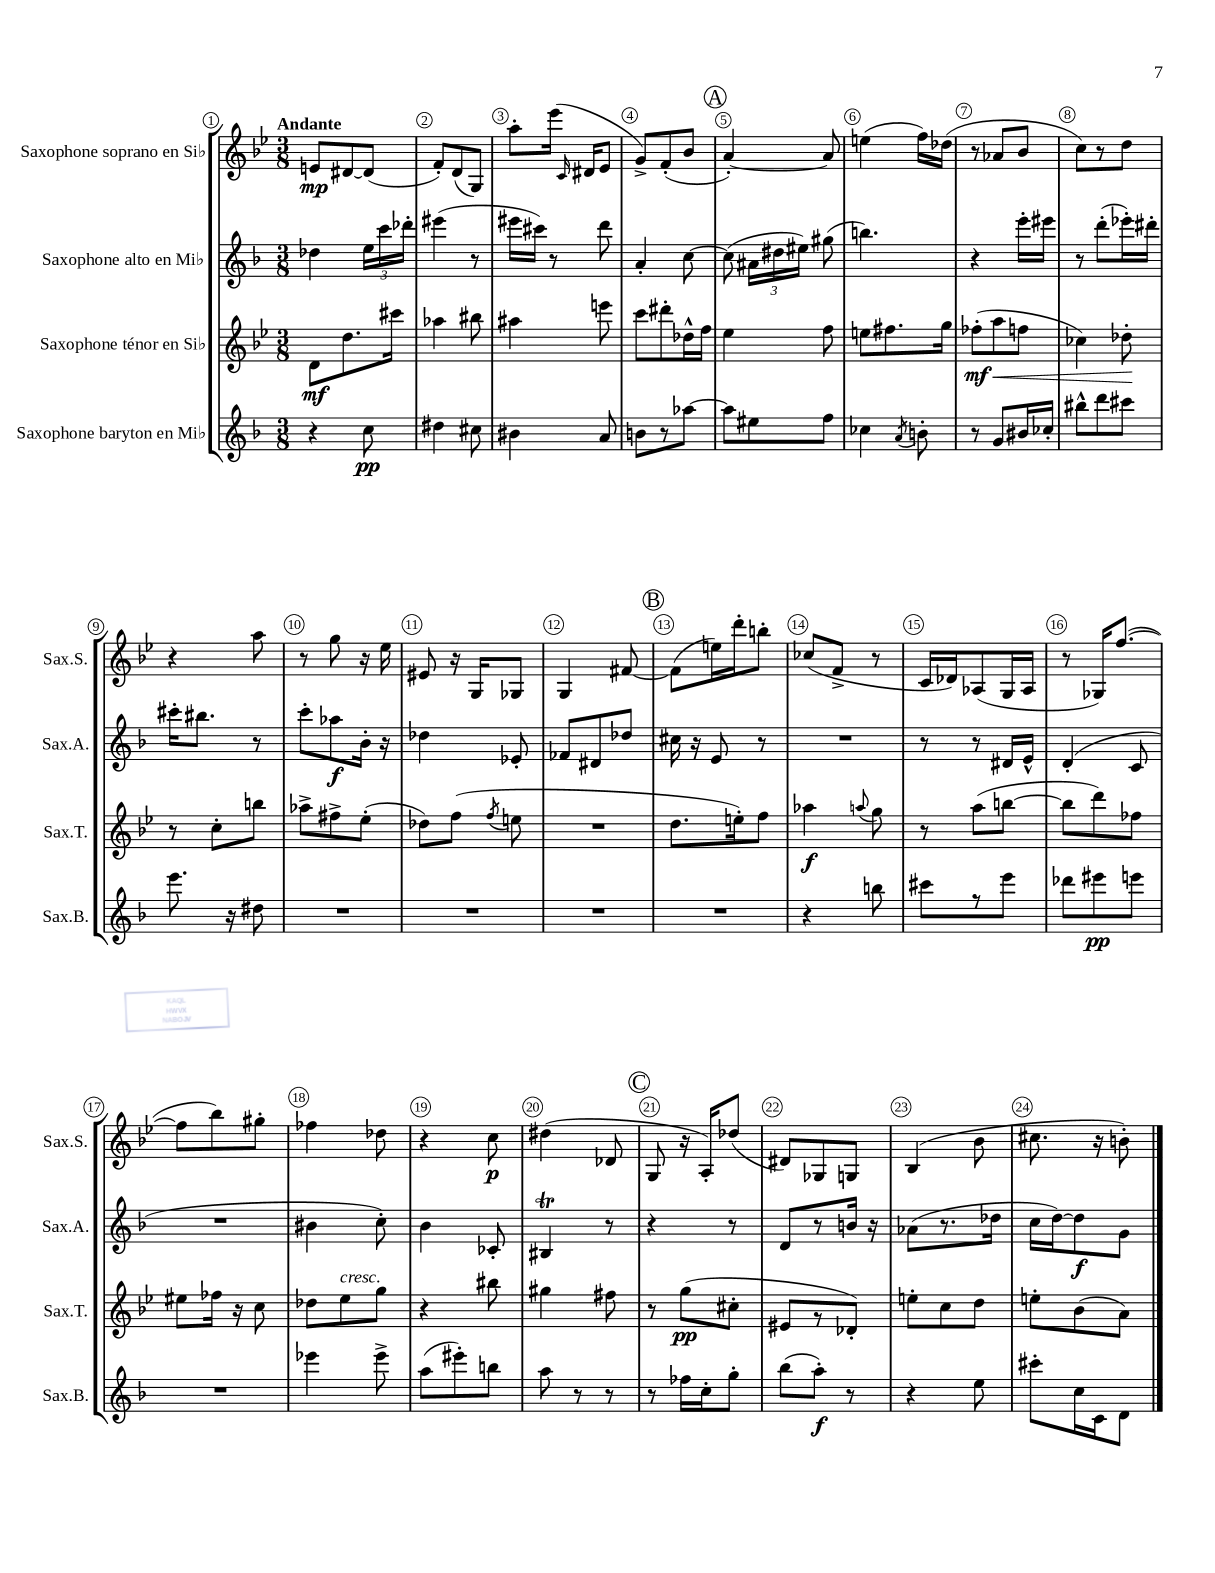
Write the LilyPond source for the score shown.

<<
\new StaffGroup <<
\new Staff = "s0" \with { instrumentName = "Saxophone soprano en Sib" shortInstrumentName = "Sax.S." } {
    \clef treble \key bes \major \numericTimeSignature \time 3/8 \tempo "Andante"
    \autoBeamOff e'8[\mp dis'8~ dis'8]( |
    f'8[-.) d'8( g8]) |
    a''8[-. ees'''16]( \grace { c'16 } dis'16[ ees'8] |
    g'8[->) f'8-.( bes'8] |
    \mark \markup { \circle "A" } a'4~-.) a'8 |
    e''4( f''16[) des''16]( |
    r8 aes'8[ bes'8] |
    c''8[) r8 d''8] |
    r4 a''8 |
    r8 g''8 r16 ees''16 |
    eis'8 r16 g16[ ges8] |
    g4 fis'8~ |
    \mark \markup { \circle "B" } fis'8[( e''16) d'''16-. b''8]-. |
    ces''8[( f'8]-> r8 |
    c'16[ des'16) aes8( g16 aes16] |
    r8 ges16[) f''8.]~( |
    f''8[ bes''8) gis''8]-. |
    fes''4 des''8 |
    r4 c''8\p |
    dis''4( des'8 |
    \mark \markup { \circle "C" } g8 r16 a16[-.) des''8]( |
    dis'8[) ges8 g8] |
    bes4( bes'8 |
    cis''8. r16 b'8-.) \bar "|." |
}
\new Staff = "s1" \with { instrumentName = "Saxophone alto en Mib" shortInstrumentName = "Sax.A." } {
    \clef treble \key f \major \numericTimeSignature \time 3/8
    \autoBeamOff des''4 \tuplet 3/2 { e''16[ c'''16 des'''16]-. } |
    eis'''4( r8 |
    eis'''16[ cis'''16]) r8 d'''8 |
    a'4-. c''8~ |
    \mark \markup { \circle "A" } c''8( \tuplet 3/2 { ais'16[ dis''16 eis''16]) } gis''8( |
    b''4.) |
    r4 e'''16[-. eis'''16] |
    r8 d'''8[-.( ees'''16-.) dis'''16]-. |
    cis'''16[-. bis''8.] r8 |
    c'''8[-. aes''8\f bes'16]-. r16 |
    des''4 ees'8-. |
    fes'8[ dis'8 des''8] |
    \mark \markup { \circle "B" } cis''16 r16 e'8 r8 |
    R4. |
    r8 r8 dis'16[ e'16]-^ |
    d'4-.( c'8 |
    R4. |
    bis'4 c''8-.) |
    bes'4 ces'8-. |
    bis4\trill r8 |
    \mark \markup { \circle "C" } r4 r8 |
    d'8[ r8 b'16] r16 |
    aes'8[( r8. des''16] |
    c''16[ d''16~) d''8\f g'8] \bar "|." |
}
\new Staff = "s2" \with { instrumentName = "Saxophone ténor en Sib" shortInstrumentName = "Sax.T." } {
    \clef treble \key bes \major \numericTimeSignature \time 3/8
    \autoBeamOff d'8[\mf d''8. cis'''16] |
    aes''4 bis''8 |
    ais''4 e'''8 |
    c'''8[ dis'''8-. des''16-^ f''16] |
    \mark \markup { \circle "A" } ees''4 f''8 |
    e''8[ fis''8. g''16] |
    fes''8[-.\mf( a''8\< f''8] |
    ces''4) des''8-.\! |
    r8 c''8[-. b''8] |
    aes''8[-> fis''8-> ees''8]-.( |
    des''8[) f''8]( \acciaccatura { f''8 } e''8 |
    R4. |
    \mark \markup { \circle "B" } d''8.[ e''16-.) f''8] |
    aes''4\f \appoggiatura { a''8 } g''8 |
    r8 a''8[( b''8]~ |
    b''8[ d'''8) fes''8] |
    eis''8[ fes''16] r16 c''8 |
    des''8[ ees''8^\markup { \italic "cresc." } g''8] |
    r4 bis''8 |
    gis''4 fis''8 |
    \mark \markup { \circle "C" } r8 g''8[\pp( cis''8]-. |
    eis'8[ r8 des'8]-.) |
    e''8[-. c''8 d''8] |
    e''8[-. bes'8( a'8]) \bar "|." |
}
\new Staff = "s3" \with { instrumentName = "Saxophone baryton en Mib" shortInstrumentName = "Sax.B." } {
    \clef treble \key f \major \numericTimeSignature \time 3/8
    \autoBeamOff r4 c''8\pp |
    dis''4 cis''8 |
    bis'4 a'8 |
    b'8[ r8 aes''8]~ |
    \mark \markup { \circle "A" } aes''8[ eis''8 f''8] |
    ces''4 \acciaccatura { a'8 } b'8-. |
    r8 g'8[ bis'16 ces''16]-. |
    bis''8[-^ d'''8 cis'''8] |
    e'''8. r16 dis''8 |
    R4. |
    R4. |
    R4. |
    \mark \markup { \circle "B" } R4. |
    r4 b''8 |
    cis'''8[ r8 e'''8] |
    des'''8[ eis'''8\pp e'''8] |
    R4. |
    ees'''4 ees'''8-> |
    a''8[( eis'''8-.) b''8] |
    a''8 r8 r8 |
    \mark \markup { \circle "C" } r8 fes''16[ c''16-. g''8]-. |
    bes''8[( a''8]-.\f) r8 |
    r4 e''8 |
    cis'''8[-. c''16 c'16 d'8] \bar "|." |
}
>>
>>
\layout { \context { \Score \override BarNumber.break-visibility = ##(#f #t #t) barNumberVisibility = #all-bar-numbers-visible \override BarNumber.stencil = #(make-stencil-circler 0.1 0.3 ly:text-interface::print) } }
